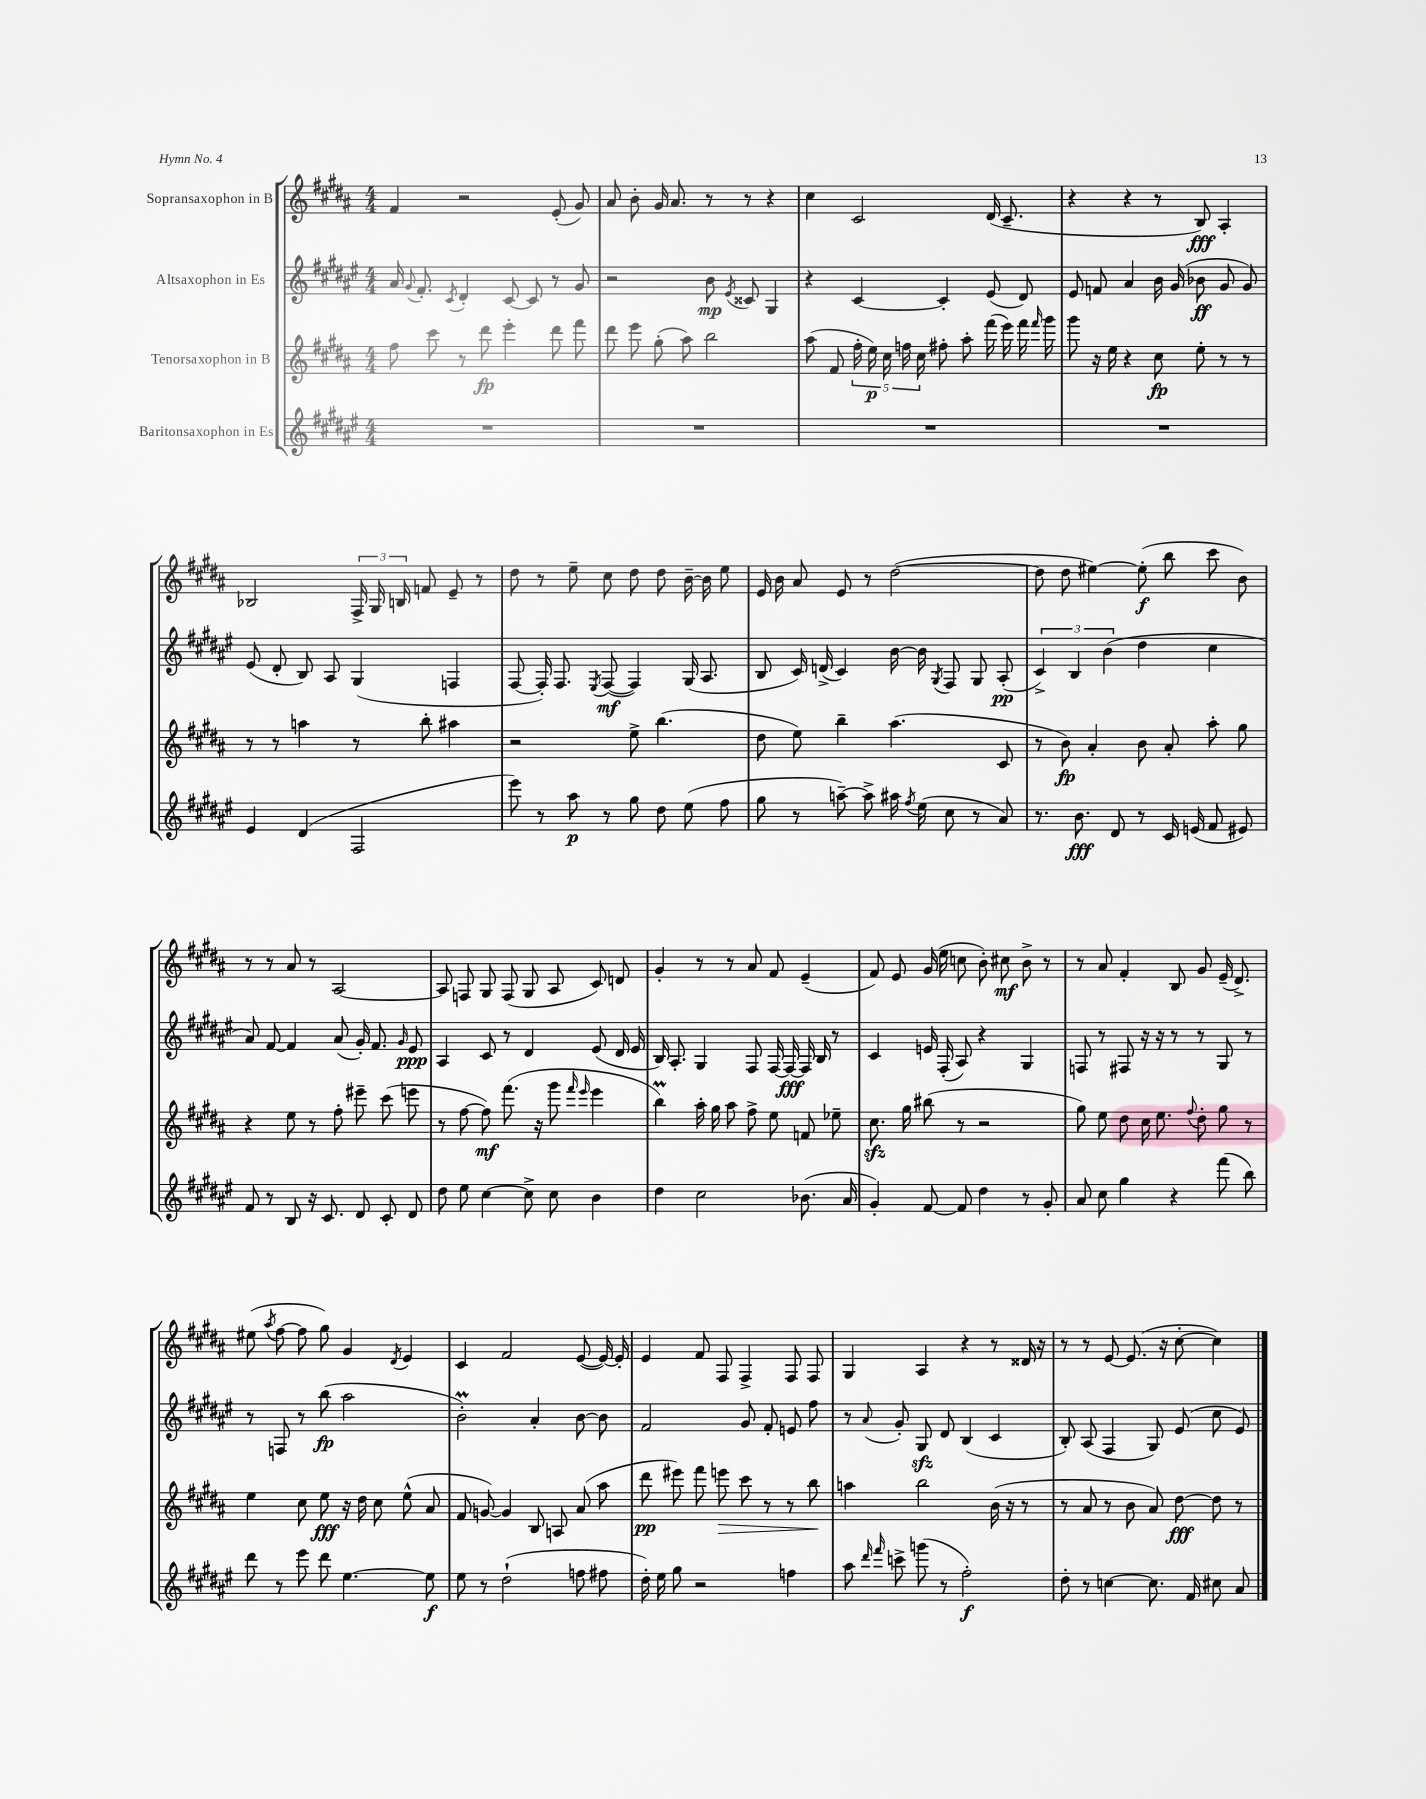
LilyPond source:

<<
\new StaffGroup <<
\new Staff = "s0" \with { instrumentName = "Sopransaxophon in B" } {
    \clef treble \key b \major \numericTimeSignature \time 4/4
    \autoBeamOff fis'4 r2 e'8-.( gis'8) |
    ais'8 b'8-. gis'16 ais'8. r8 r8 r4 |
    cis''4 cis'2 dis'16( cis'8.-- |
    r4 r4 r8 b8\fff) ais4-. |
    bes2 \tuplet 3/2 { fis16-> gis16 b16 } f'8 e'8-- r8 |
    dis''8 r8 e''8-- cis''8 dis''8 dis''8 b'16~-- b'16 e''8 |
    e'16 b'16 ais'8 e'8 r8 dis''2~( |
    dis''8 dis''8 eis''4~) eis''8-.\f( b''8 cis'''8 b'8) |
    r8 r8 ais'8 r8 ais2~ |
    ais8 f8 gis8 f8( gis8 ais8 cis'8) d'8 |
    gis'4-. r8 r8 ais'8 fis'8 e'4--( |
    fis'8) e'8 gis'16( e''16 c''8 b'8-.) cis''8\mf b'8-> r8 |
    r8 ais'8 fis'4-. b8 gis'8 e'16--( dis'8.->) |
    eis''8( \acciaccatura { ais''8 } fis''8~ fis''8 gis''8) gis'4 \acciaccatura { dis'8 } e'4 |
    cis'4 fis'2 e'8~( e'16~) e'16-. |
    e'4 fis'8 fis8 fis4-> fis8 fis8 |
    gis4 ais4 r4 r8 disis'16 r16 |
    r8 r8 e'8~ e'8.( r16 cis''8~-. cis''4) \bar "|." |
}
\new Staff = "s1" \with { instrumentName = "Altsaxophon in Es" } {
    \clef treble \key fis \major \numericTimeSignature \time 4/4
    \autoBeamOff ais'16 \appoggiatura { gis'8 } fis'8.-. \acciaccatura { cis'8 } dis'4-. cis'8~ cis'8 r8 gis'8 |
    r2 b'8\mp \acciaccatura { eis'8 } cisis'8 gis4 |
    r4 cis'4~ cis'4-. eis'8( dis'8) |
    eis'8 f'8 ais'4 b'16 gis'16( bes'8\ff gis'8 gis'8) |
    eis'8( dis'8-. b8) ais8 gis4( f4 |
    fis8~ fis16-.) fis8. \acciaccatura { eis8 } fis8~\mf( fis4) gis16( ais8. |
    b8 cis'16) d'16->( cis'4) b'16~ b'16 \acciaccatura { gis8 } fis8 gis8 ais8-.\pp( |
    \tuplet 3/2 { cis'4->) b4 b'4( } dis''4 cis''4 |
    ais'8) fis'8~ fis'4 ais'8( gis'16-.) fis'8. \grace { gis'16 } eis'8\ppp |
    ais4 cis'8 r8 dis'4 eis'8( dis'16 eis'16 |
    b16) ais8.-. gis4 fis8 fis16~ fis16~\fff fis16 b16 r8 |
    cis'4 e'16 fis16-.( ais8) r4 gis4 |
    f8 r8 fis8 r16 r16 r8 r8 gis8 r8 |
    r8 f8 r8 b''8\fp( ais''2 |
    b'2-.\prall) ais'4-. b'8~ b'8 |
    fis'2 gis'8 fis'8-. e'8 fis''8 |
    r8 \appoggiatura { ais'8 } gis'8-. gis8\sfz dis'8 b4( cis'4 |
    b8-.) ais8( fis4 gis8) eis'8( cis''8 eis'8) \bar "|." |
}
\new Staff = "s2" \with { instrumentName = "Tenorsaxophon in B" } {
    \clef treble \key b \major \numericTimeSignature \time 4/4
    \autoBeamOff fis''8 cis'''8 r8 dis'''8\fp e'''4-. dis'''8 fis'''8 |
    dis'''8 e'''8 gis''8-.( ais''8) b''2 |
    ais''8( fis'8 \tuplet 5/4 { fis''16-. e''16\p) cis''16 f''16 cis''16 } fis''8-. ais''8-. fis'''16( e'''16) fis'''16 \grace { fis'''16 } gis'''16 |
    gis'''8 r16 e''16 r4 cis''8\fp e''8-. r8 r8 |
    r8 r8 a''4 r8 b''8-. ais''4 |
    r2 e''8-> b''4.( |
    dis''8 e''8) b''4-- ais''4.( cis'8 |
    r8 b'8\fp) ais'4-. b'8 ais'8-. ais''8-. gis''8 |
    r4 e''8 r8 fis''8-. eis'''8-- cis'''8( e'''8 |
    r8 fis''8~ fis''8\mf) fis'''8.( r16 gis'''8 \grace { fis'''16 e'''16 } e'''4 |
    b''4\prall) ais''16-. gis''16 ais''8 fis''8-> e''8 f'8 ees''8-- |
    cis''8.\sfz gis''16 bis''8( r8 r2 |
    gis''8) e''8 dis''8 cis''16 e''8. \appoggiatura { fis''8 } dis''8-. gis''8 r8 |
    e''4 cis''8 e''8\fff r16 dis''16 cis''8 e''8-^( ais'8 |
    fis'8 g'8~) g'4 b8 a8 ais'8( ais''8 |
    dis'''8\pp eis'''8) fis'''8 e'''8\> cis'''8 r8 r8 b''8\! |
    a''4 b''2 b'16( r16 r8 |
    r8 ais'8 r8 b'8 ais'8) dis''8~\fff dis''8 r8 \bar "|." |
}
\new Staff = "s3" \with { instrumentName = "Baritonsaxophon in Es" } {
    \clef treble \key fis \major \numericTimeSignature \time 4/4
    \autoBeamOff R1 |
    R1 |
    R1 |
    R1 |
    eis'4 dis'4( fis2 |
    eis'''8) r8 ais''8\p r8 gis''8 dis''8 eis''8( fis''8 |
    gis''8 r8 a''8~--) a''8-> ais''16 \acciaccatura { fis''8 } eis''16( cis''8 r8 ais'8) |
    r8. b'8.\fff dis'8 r8 cis'16 e'16( fis'8 eis'8) |
    fis'8 r8 b8 r16 cis'8. dis'8 cis'8-. dis'8 |
    dis''8 eis''8 cis''4~ cis''8-> cis''8 b'4 |
    dis''4 cis''2 bes'8.( ais'16 |
    gis'4-.) fis'8~ fis'8 dis''4 r8 gis'8-. |
    ais'8 cis''8 gis''4 r4 fis'''8( b''8) |
    dis'''8 r8 eis'''8 dis'''8 eis''4.~ eis''8\f |
    eis''8 r8 dis''2-!( f''8 fis''8 |
    dis''16-.) eis''16 gis''8 r2 f''4 |
    ais''8 \grace { dis'''16 fis'''16 } c'''8-> g'''8( r8 fis''2-.\f) |
    dis''8-. r8 c''4~ c''8. fis'16 cis''8 ais'8 \bar "|." |
}
>>
>>
\layout { \context { \Score \remove "Bar_number_engraver" } }
